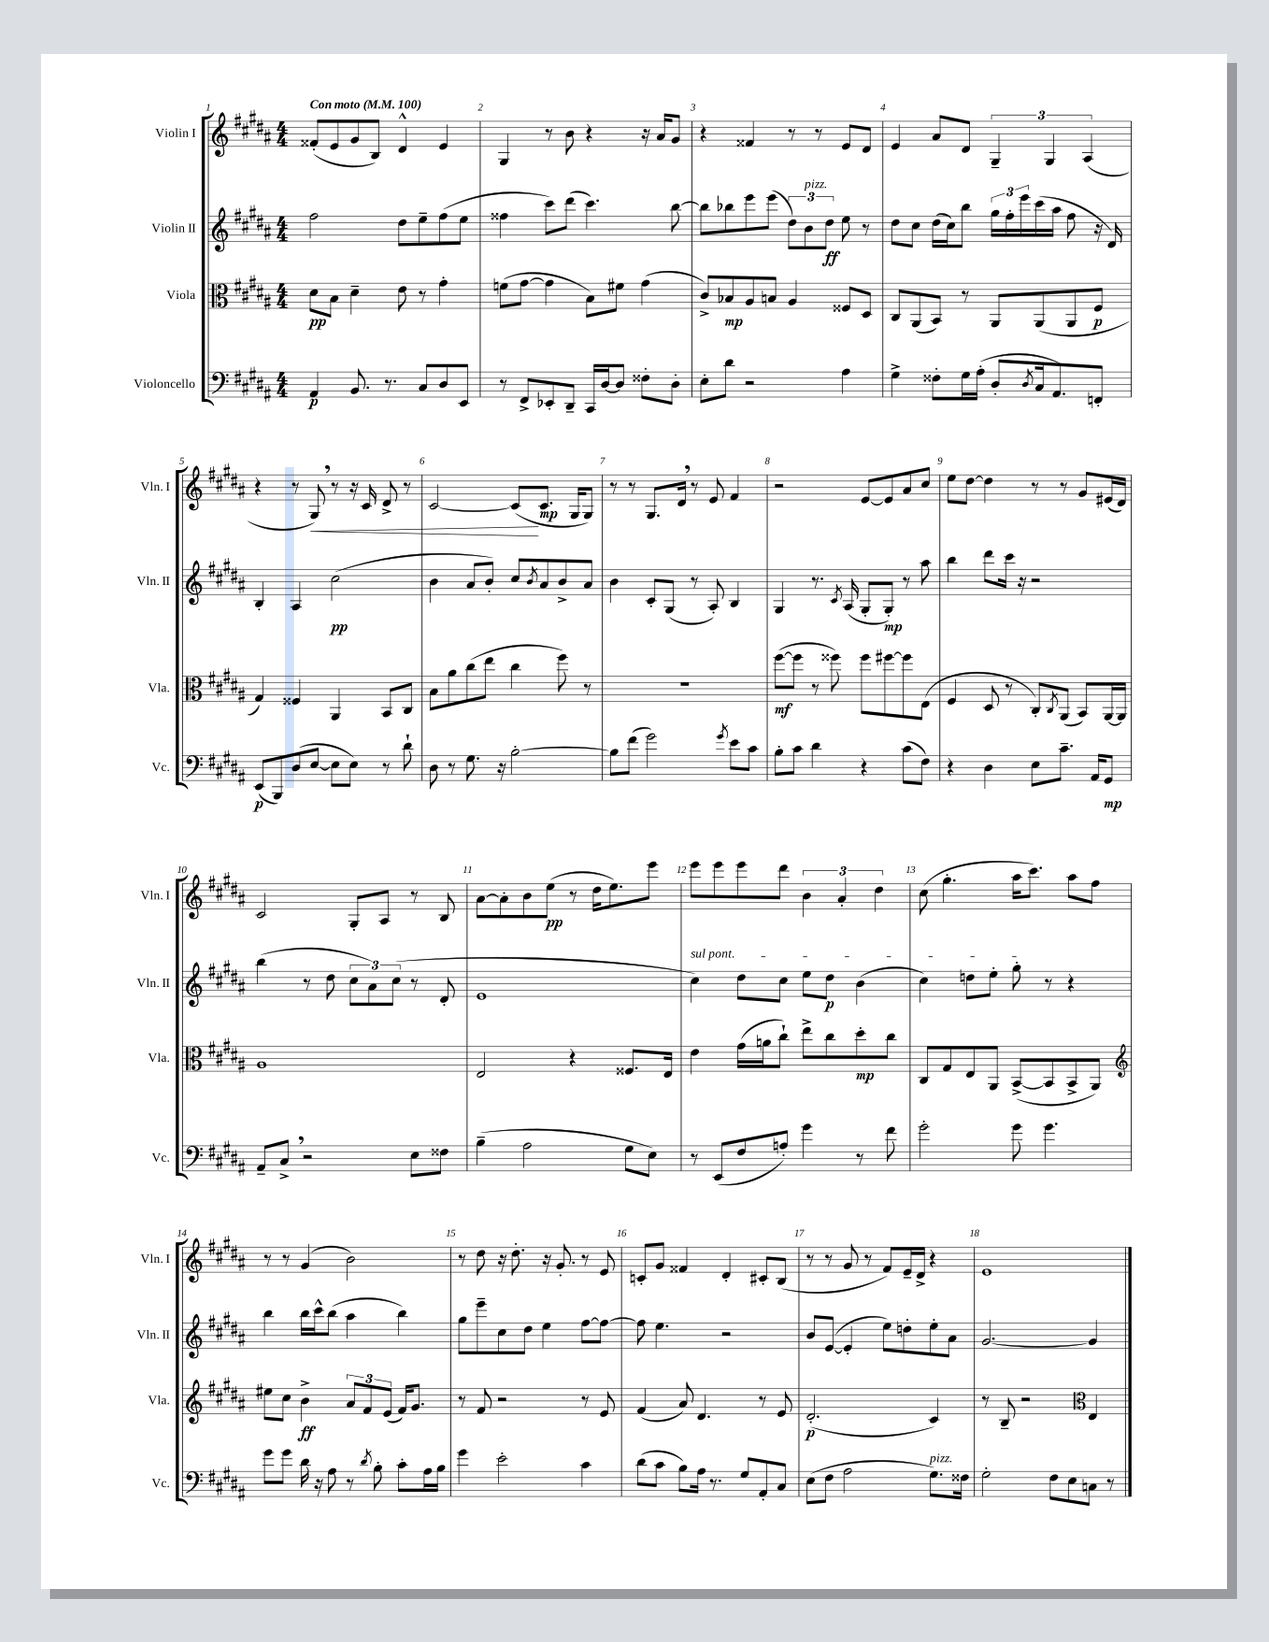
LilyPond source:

<<
\new StaffGroup <<
\new Staff = "s0" \with { instrumentName = "Violin I" shortInstrumentName = "Vln. I" } {
    \clef treble \key b \major \numericTimeSignature \time 4/4 \tempo "Con moto" 4 = 100
    fisis'8-.( e'8 gis'8 b8) dis'4-^ e'4 |
    gis4 r8 b'8 r4 r16 ais'16 gis'8 |
    r4 fisis'4 r8 r8 e'8 dis'8 |
    e'4 ais'8 dis'8 \tuplet 3/2 { gis4-- gis4 ais4( } |
    r4 r8 gis8\<) \breathe r8 r16 cis'16 dis'8-> r8 |
    cis'2~ cis'8\!( cis'8.\mp gis16 gis8) |
    r8 r8 gis8. dis'16 \breathe r8 e'8 fis'4 |
    r2 e'8~ e'8 ais'8 cis''8 |
    e''8 dis''8~ dis''4 r8 r8 gis'8 eis'16( dis'16) |
    cis'2 gis8-. ais8 r8 b8 |
    ais'8~ ais'8-. b'8 e''8\pp( r8 dis''16 e''8.) e'''8 |
    e'''8 e'''8 e'''8 dis'''8 \tuplet 3/2 { b'4 ais'4-. dis''4 } |
    cis''8( gis''4.-. ais''16 cis'''8.) ais''8 fis''8 |
    r8 r8 gis'4( b'2) |
    r8 dis''8 r16 dis''8.-. r16 gis'8.-. r8 e'8 |
    c'8-. gis'8 fisis'4 dis'4-. cis'8-. b8( |
    r8 r8 gis'8 r8 fis'8) e'16-- dis'16-> r4 |
    e'1 \bar "|." |
}
\new Staff = "s1" \with { instrumentName = "Violin II" shortInstrumentName = "Vln. II" } {
    \clef treble \key b \major \numericTimeSignature \time 4/4
    fis''2 dis''8 e''8-- fis''8( e''8 |
    fisis''4 cis'''8) dis'''8( cis'''4.) b''8~ |
    b''8 bes''8 e'''8 e'''8( \tuplet 3/2 { dis''8) b'8^\markup { \italic "pizz." } dis''8\ff } e''8 r8 |
    dis''8 cis''8 dis''16( cis''16) b''8 \tuplet 3/2 { gis''16 fis''16-. e'''16 } cis'''16( ais''16 fis''8 r16 dis'16) |
    b4-. ais4 cis''2\pp( |
    b'4 ais'8 b'8-.) cis''8 \acciaccatura { b'8 } ais'8 b'8-> ais'8 |
    b'4 cis'8-. gis8( r8 ais8-.) b4 |
    gis4 r8. \acciaccatura { cis'8 } ais16( gis8-. gis8-.\mp) r8 ais''8 |
    b''4 dis'''8 cis'''16 r16 r2 |
    b''4( r8 dis''8 \tuplet 3/2 { cis''8 ais'8) cis''8( } r8 dis'8-. |
    e'1 |
    \once \override TextSpanner.bound-details.left.text = \markup { \italic "sul pont." } cis''4\startTextSpan) dis''8 cis''8 e''8 dis''8\p b'4( |
    cis''4) d''8 e''8-. gis''8-.\stopTextSpan r8 r4 |
    b''4 b''16 cis'''16-^ b''8( ais''4 b''4) |
    gis''8 e'''8-- cis''8 dis''8 e''4 fis''8~ fis''8~ |
    fis''8 e''4. r2 |
    b'8 e'8~( e'4-. e''8) d''8-. e''8-. ais'8 |
    gis'2.~ gis'4 \bar "|." |
}
\new Staff = "s2" \with { instrumentName = "Viola" shortInstrumentName = "Vla." } {
    \clef alto \key b \major \numericTimeSignature \time 4/4
    dis'8\pp b8 dis'4-- e'8 r8 gis'4-. |
    f'8( gis'8~ gis'4 b8) fis'8 gis'4( |
    cis'8->) bes8\mp ais8 b8 ais4 fisis8 dis8 |
    cis8 ais,8( b,8) r8 ais,8 ais,8( ais,8 fis8\p |
    gis4) fisis4 ais,4 b,8 cis8 |
    b8 ais'8 cis''8( e''8 cis''4 fis''8) r8 |
    R1 |
    fis''8~\mf( fis''8 r8 fisis''8) fisis''8 fis''8~ fis''8 e8( |
    fis4 dis8 r8 cis8-.) \acciaccatura { cis8 } ais,8( b,8) ais,16~ ais,16 |
    ais1 |
    e2 r4 fisis8. e16 |
    e'4 gis'16( a'16 cis''8-!) e''8-> cis''8 dis''8-.\mp cis''8 |
    cis8 gis8 e8 ais,8 b,8~->( b,8 b,8-> ais,8) |
    \clef treble eis''8 cis''8 b'4->\ff \tuplet 3/2 { ais'8 fis'8 e'8( } fis'16) gis'8. |
    r8 fis'8 r2 r8 e'8 |
    fis'4( ais'8) dis'4. r8 e'8 |
    dis'2.-.\p( cis'4) |
    r8 b8-- r2 \clef alto e4 \bar "|." |
}
\new Staff = "s3" \with { instrumentName = "Violoncello" shortInstrumentName = "Vc." } {
    \clef bass \key b \major \numericTimeSignature \time 4/4
    ais,4\p b,8. r8. cis8 dis8 e,8 |
    r8 fis,8-> ees,8-. dis,8-- cis,16 dis16~ dis8 fisis8-. dis8-. |
    e8-. dis'8 r2 ais4 |
    gis4-> fisis8-. gis16 ais16-.( dis8-. \acciaccatura { dis8 } cis16 ais,8.) f,8-. |
    e,8\p( b,,8) dis8( e8~ e8 e8) r8 dis'8-! |
    dis8 r8 gis8. r16 b2~-. |
    b8 fis'8( gis'2) \acciaccatura { gis'8 } e'8 cis'8 |
    b8-. cis'8 dis'4 r4 cis'8( fis8) |
    r4 dis4 e8 cis'8.-- ais,16 gis,8\mp |
    ais,8-- cis8-> \breathe r2 e8 fisis8 |
    b4--( ais2 gis8 e8) |
    r8 e,8( fis8 a8-.) gis'4 r8 fis'8 |
    gis'2-. gis'8 gis'4. |
    gis'8 gis'8 dis'16 r16 ais8 r8 \acciaccatura { dis'8 } b8-. cis'8-. ais16 b16 |
    gis'4 e'2-. cis'4 |
    dis'8( cis'8 b8) ais16 r8. gis8 ais,8-. cis8 |
    e8( fis8 ais2 gis8.^\markup { \italic "pizz." }) fisis16 |
    gis2-. fis8 e8 c8 r8 \bar "|." |
}
>>
>>
\layout { \context { \Score \override BarNumber.break-visibility = ##(#f #t #t) barNumberVisibility = #all-bar-numbers-visible } }
